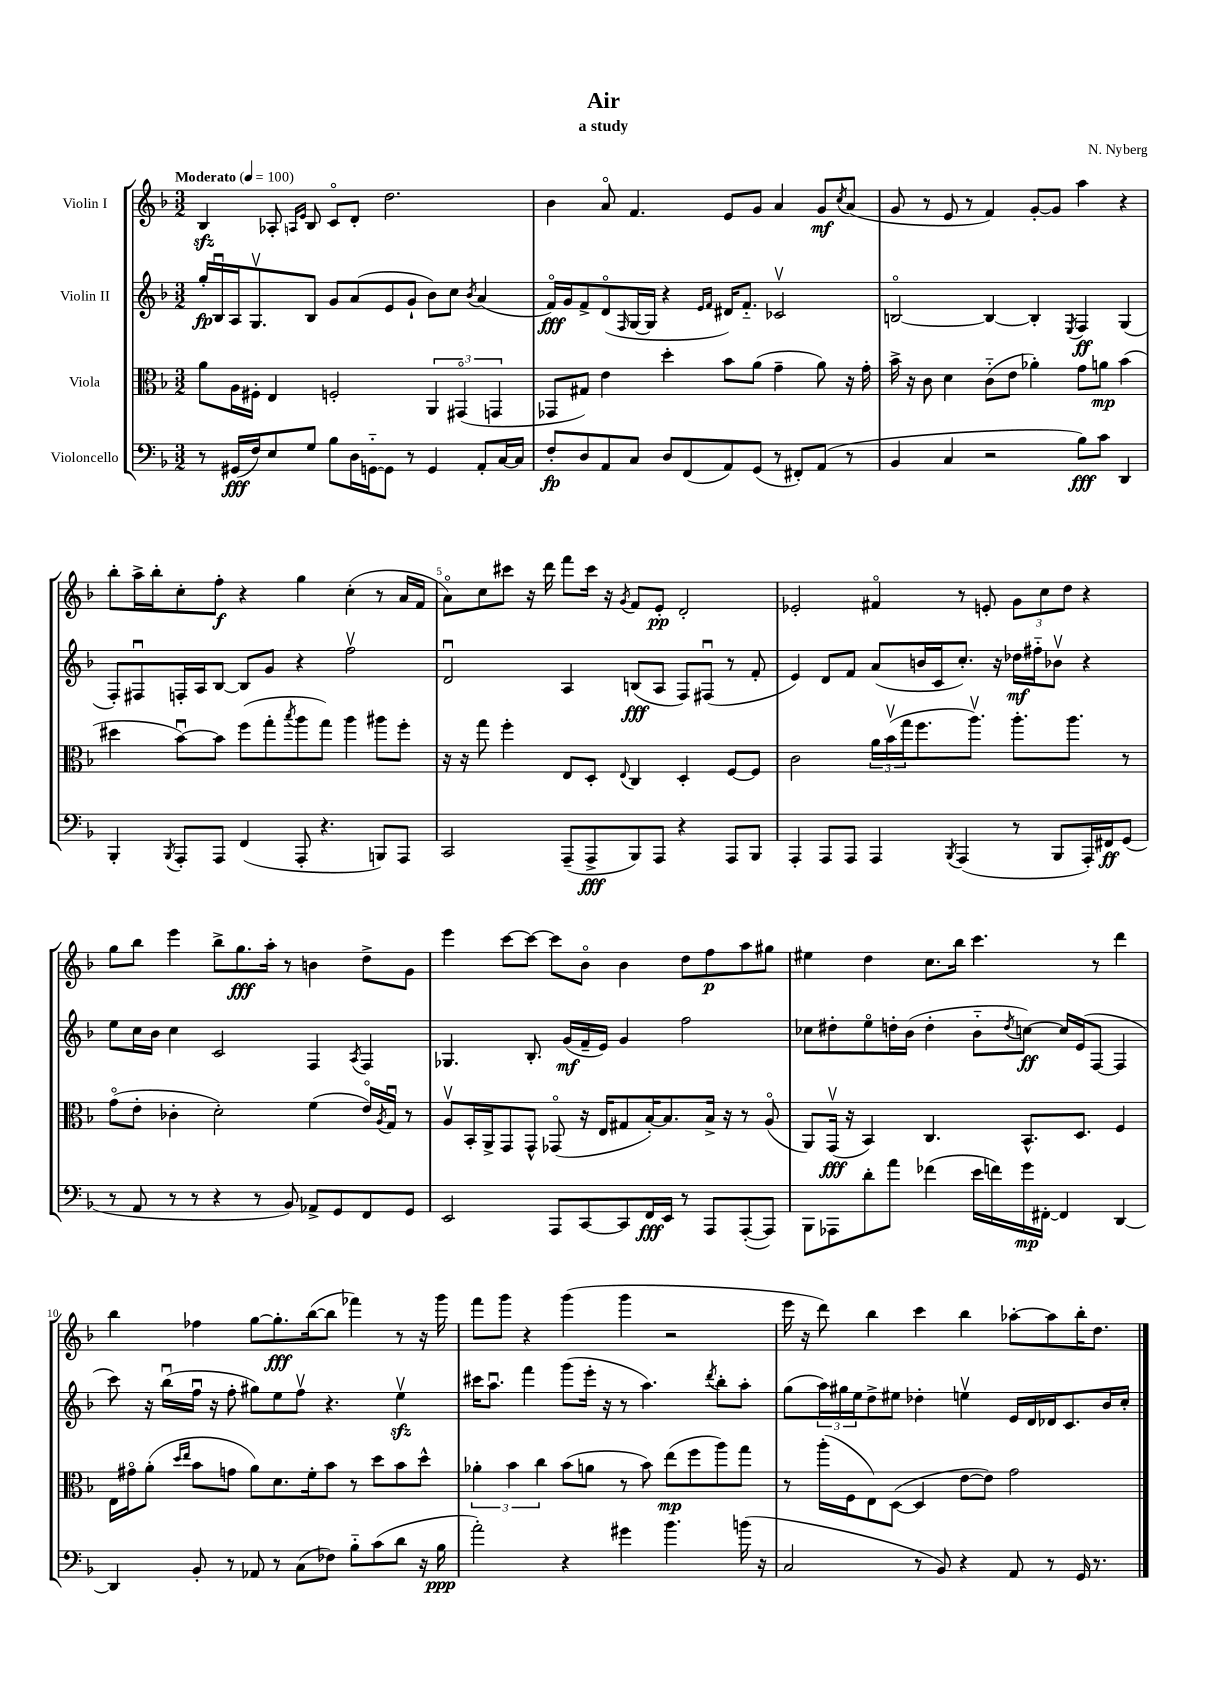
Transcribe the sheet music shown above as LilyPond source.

\header { title = "Air" composer = "N. Nyberg" subtitle = "a study" }
<<
\new StaffGroup <<
\new Staff = "s0" \with { instrumentName = "Violin I" } {
    \clef treble \key f \major \numericTimeSignature \time 3/2 \tempo "Moderato" 4 = 100
    bes4\sfz aes8-. \grace { a16 e'16 } bes8 c'8\flageolet d'8-. d''2. |
    bes'4 a'8\flageolet f'4. e'8 g'8 a'4 g'8\mf \acciaccatura { c''8 } a'8( |
    g'8 r8 e'8 r8 f'4) g'8~-. g'8 a''4 r4 |
    bes''8-. a''16-> bes''16-. c''8-. f''8-.\f r4 g''4 c''4-.( r8 a'16 f'16 |
    a'8\flageolet) c''8 cis'''8 r16 d'''16 f'''8 cis'''16 r16 \acciaccatura { g'8 } f'8 e'8-.\pp d'2-. |
    ees'2-. fis'4\flageolet r8 e'8-. \tuplet 3/2 { g'8 c''8 d''8 } r4 |
    g''8 bes''8 e'''4 bes''8-> g''8.\fff a''16-. r8 b'4 d''8-> g'8 |
    e'''4 c'''8~ c'''8~ c'''8 bes'8\flageolet bes'4 d''8 f''8\p a''8 gis''8 |
    eis''4 d''4 c''8. bes''16 c'''4. r8 d'''4 |
    bes''4 fes''4 g''8~ g''8.-.\fff bes''16~( bes''8 fes'''4) r8 r16 g'''16 |
    f'''8 g'''8 r4 g'''4( g'''4 r2 |
    e'''16 r16 d'''8) bes''4 c'''4 bes''4 aes''8~-. aes''8 bes''16-. d''8. \bar "|." |
}
\new Staff = "s1" \with { instrumentName = "Violin II" } {
    \clef treble \key f \major \numericTimeSignature \time 3/2
    g''16-.\fp bes16\downbow a16 g8.\upbow bes8 g'8 a'8( e'8 g'8-! bes'8) c''8 \acciaccatura { bes'8 } a'4( |
    f'16\flageolet\fff) g'16 f'8-> d'8\flageolet( \grace { f16 } g16~ g16 r4 \grace { e'16 f'16 } dis'16) f'8.-_ ces'2\upbow |
    b2~\flageolet b4~ b4-. \acciaccatura { e8 } f4\ff g4( |
    f8-.) fis8\downbow f16-. a16 bes8~ bes8 g'8 r4 f''2\upbow |
    d'2\downbow a4 b8\fff( a8 f8) fis8\downbow( r8 f'8-. |
    e'4) d'8 f'8 a'8( b'16 c'16 c''8.-.) r16 des''16\mf fis''16-_ bes'8\upbow r4 |
    e''8 c''16 bes'16 c''4 c'2 f4 \acciaccatura { a8 } f4 |
    ges4. bes8.-. g'16\mf( f'16-- e'16) g'4 f''2 |
    ces''8 dis''8-. e''8\flageolet d''16-. bes'16( d''4-. bes'8-_ \acciaccatura { d''8 } c''8~\ff) c''16 e'16( f8~ f4 |
    c'''8) r16 bes''16\downbow( f''16\downbow r16 f''8-. gis''8) e''8 f''8\upbow r4. e''4\upbow\sfz |
    cis'''16 a''8.\downbow f'''4 g'''8( e'''16-. r16 r8 a''4.) \acciaccatura { d'''8 } bes''8-. a''8-. |
    g''8( \tuplet 3/2 { a''16) gis''16 e''16 } d''8-> eis''8 des''4-. e''4\upbow e'16 d'16 des'16 c'8. bes'16 c''16-. \bar "|." |
}
\new Staff = "s2" \with { instrumentName = "Viola" } {
    \clef alto \key f \major \numericTimeSignature \time 3/2
    a'8 a16 fis16-. e4 f2-. \tuplet 3/2 { a,4 gis,4\flageolet( g,4 } |
    ges,8 gis8) e'4 d''4-. bes'8 a'8( g'4-- a'8) r16 g'16-. |
    bes'16-> r16 c'8 d'4 c'8-_( e'8 aes'4-.) g'8 a'8\mp bes'4( |
    dis''4 bes'8~\downbow) bes'8 f''8( g''8-. \acciaccatura { bes''8 } a''8 g''8) a''4 ais''8 f''8-. |
    r16 r16 g''8 f''4-. e8 d8-. \appoggiatura { e8 } c4 d4-. f8~ f8 |
    c'2 \tuplet 3/2 { a'16 bes'16\upbow( g''16 } f''8. a''8.\upbow) a''8.-. a''8. r8 |
    g'8\flageolet( e'8-. ces'4-. d'2-.) f'4( e'16\flageolet) \acciaccatura { a8 } g16\downbow r8 |
    a8\upbow bes,16-. a,16-> g,8 g,8-^ ges,8\flageolet( r16 e16 gis8 bes16~-.) bes8. bes16-> r16 r8 a8\flageolet( |
    a,8) g,16\upbow\fff( r16 bes,4) c4. bes,8.-^ d8. f4 |
    e16 gis'16\flageolet a'8-.( \grace { d''16 e''16 } bes'8 g'8 a'8) d'8. f'16-. bes'8 r8 d''8 bes'8 d''8-^ |
    \tuplet 3/2 { aes'4-. bes'4 c''4 } bes'8( a'8 r8 bes'8) e''8\mp( f''8 a''8) g''8 |
    r8 a''16-.( f16 e8) d8~( d4 e'8~ e'8) g'2 \bar "|." |
}
\new Staff = "s3" \with { instrumentName = "Violoncello" } {
    \clef bass \key f \major \numericTimeSignature \time 3/2
    r8 gis,16\fff( f16) e8 g8 bes8 d16 g,16~-_ g,8 r8 g,4 a,8-. c16~ c16 |
    f8-.\fp d8 a,8 c8 d8 f,8( a,8) g,8( r8 fis,8-.) a,8( r8 |
    bes,4 c4 r2 bes8\fff) c'8 d,4 |
    bes,,4-. \acciaccatura { bes,,8 } a,,8-. a,,8 f,4( a,,8-. r4. b,,8) a,,8 |
    c,2 a,,8--( a,,8->\fff bes,,8) a,,8 r4 a,,8 bes,,8 |
    a,,4-. a,,8 a,,8 a,,4 \acciaccatura { bes,,8 } a,,4( r8 bes,,8 a,,16-.) fis,16\ff g,8( |
    r8 a,8 r8 r8 r4 r8 bes,8) aes,8-> g,8 f,8 g,8 |
    e,2 a,,8 c,8~ c,8 f,16\fff e,16 r8 a,,8 a,,8~-.( a,,8) |
    bes,,8 aes,,8 d'8-. a'8 fes'4( e'16 f'16) g'16\mp fis,16~-. fis,4 d,4~ |
    d,4 bes,8-. r8 aes,8 r8 c8( fes8) bes8-_ c'8( d'8 r16 bes16\ppp |
    a'2-.) r4 gis'4 bes'4. b'16( r16 |
    c2 r8 bes,8) r4 a,8 r8 g,16 r8. \bar "|." |
}
>>
>>
\layout { \context { \Score \override BarNumber.break-visibility = ##(#f #t #t) barNumberVisibility = #(every-nth-bar-number-visible 5) } }
